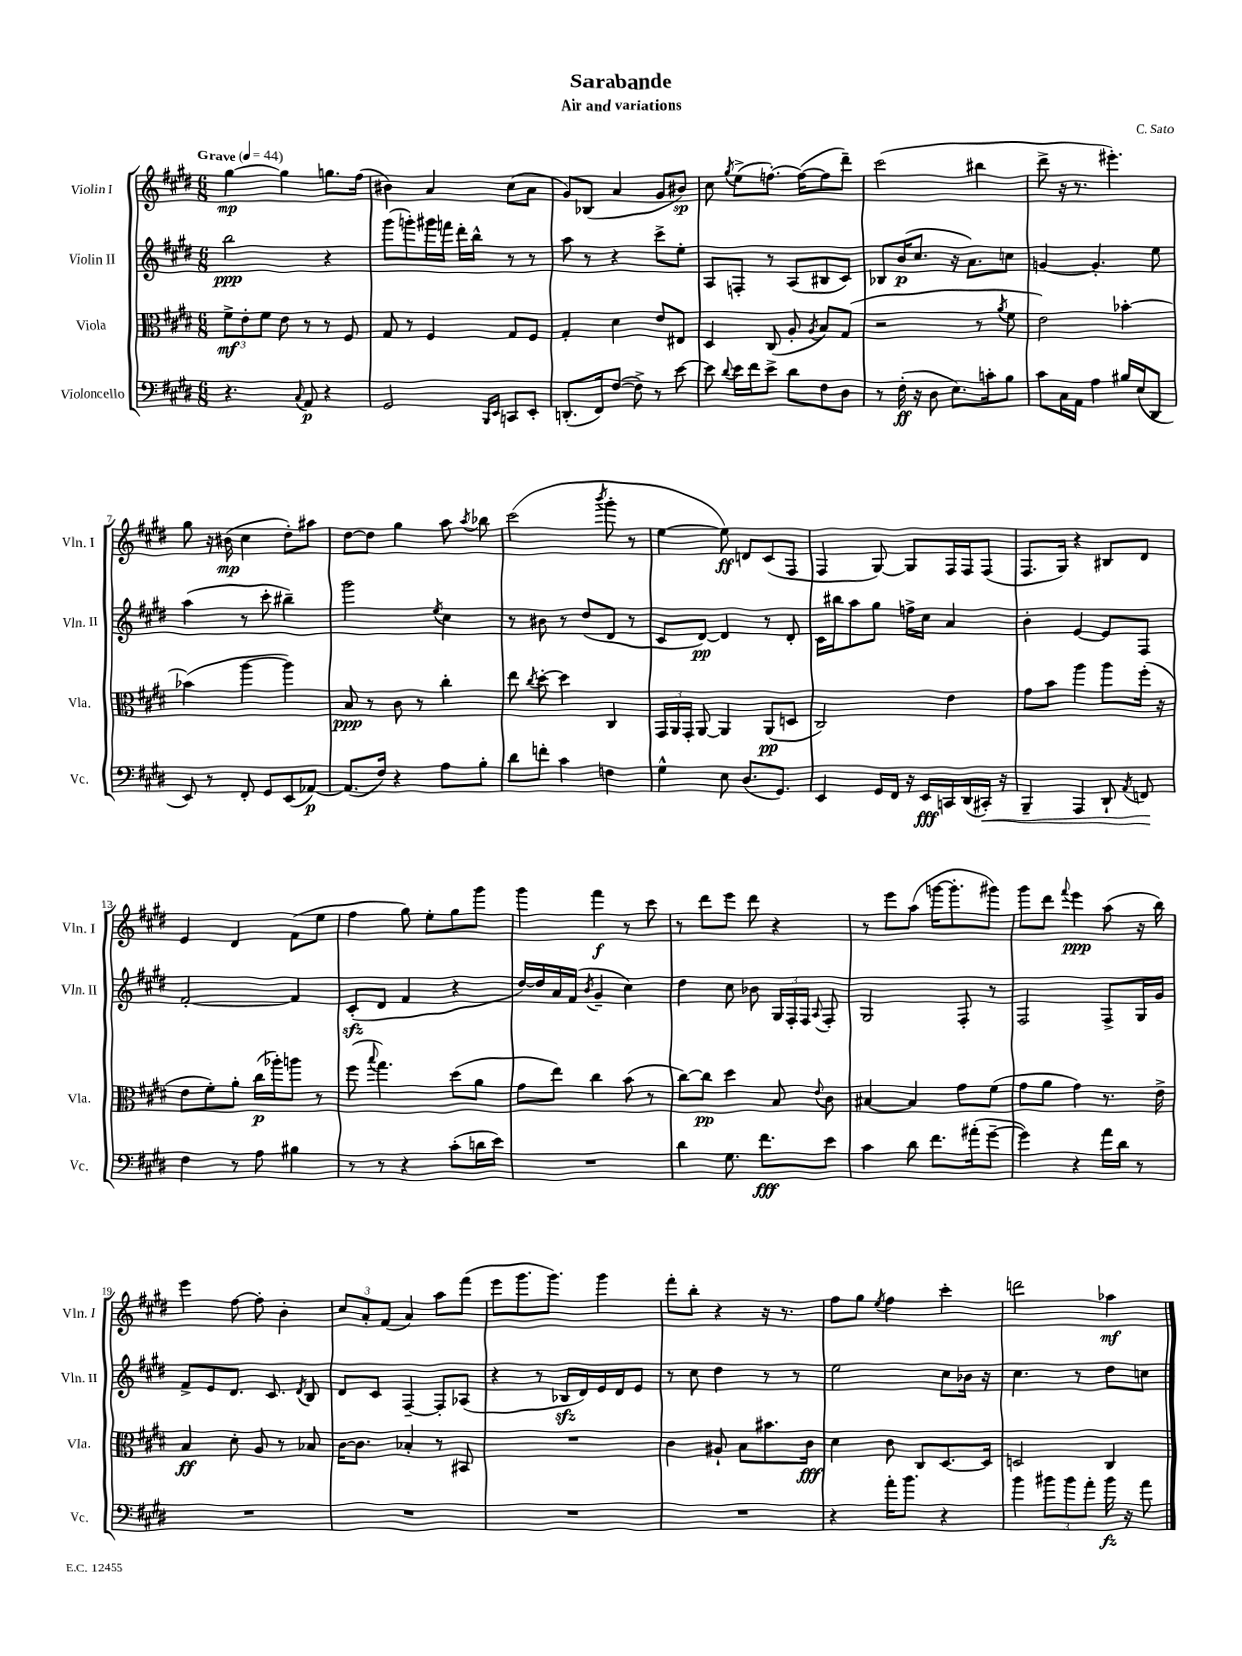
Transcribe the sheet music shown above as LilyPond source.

\header { title = "Sarabande" composer = "C. Sato" subtitle = "Air and variations" }
<<
\new StaffGroup <<
\new Staff = "s0" \with { instrumentName = "Violin I" shortInstrumentName = "Vln. I" } {
    \clef treble \key e \major \numericTimeSignature \time 6/8 \tempo "Grave" 4 = 44
    \autoBeamOff gis''4~\mp gis''4 g''8.[ fis''16]( |
    bis'4) a'4 cis''8[( a'8] |
    gis'8[) bes8]( a'4 gis'8[ bis'8]\sp) |
    cis''8 \acciaccatura { gis''8 } e''8[->( f''8.]~-.) f''16[~( f''8 dis'''8]--) |
    cis'''2( bis''4 |
    dis'''8-> r16 r8. eis'''4.-.) |
    gis''8 r16 bis'16\mp( cis''4 dis''8[-.) ais''8] |
    dis''8[~ dis''8] gis''4 a''8 \acciaccatura { a''8 } bes''8 |
    cis'''2( \acciaccatura { b'''8 } gis'''8-. r8 |
    e''4~ e''8\ff) d'8[ cis'8( fis8] |
    fis4 gis8~) gis8[ fis16 fis16 fis8]( |
    fis8.[ gis16]) r4 bis8[ dis'8] |
    e'4 dis'4 fis'8[( e''8] |
    fis''4 gis''8) e''8[-. gis''8 gis'''8] |
    gis'''4 fis'''4\f r8 cis'''8 |
    r8 dis'''8[ e'''8] dis'''8 r4 |
    r8 e'''8[ a''8]( g'''16[~ g'''8.-. gis'''8]) |
    gis'''8[ dis'''8] \appoggiatura { fis'''8 } e'''4\ppp a''8( r16 b''16) |
    e'''4 fis''8~ fis''8-. b'4-. |
    \tuplet 3/2 { cis''8[ a'8-. fis'8]( } a'4) a''8[ fis'''8]( |
    e'''8[ gis'''8. gis'''8.]) gis'''4 |
    fis'''8[-. b''8]-. r4 r16 r8. |
    fis''8[ gis''8] \acciaccatura { e''8 } fis''4 cis'''4-. |
    d'''2 aes''4\mf \bar "|." |
}
\new Staff = "s1" \with { instrumentName = "Violin II" shortInstrumentName = "Vln. II" } {
    \clef treble \key e \major \numericTimeSignature \time 6/8
    \autoBeamOff b''2\ppp r4 |
    gis'''8[( g'''8-.) gis'''16 f'''16] dis'''16[-. b''16]-^ r8 r8 |
    a''8 r8 r4 cis'''8[-> e''8]-. |
    a8[ f8]-. r8 a8[( bis8 cis'8]) |
    bes8[ b'16\p( cis''8.] r16 a'8.[) c''8] |
    g'4~ g'4.-. e''8 |
    a''4( r8 cis'''8-. bis''4--) |
    gis'''2 \acciaccatura { e''8 } cis''4 |
    r8 bis'8 r8 dis''8[( dis'8] r8 |
    cis'8[ dis'8]~\pp) dis'4 r8 dis'8-. |
    cis'16[ bis''16 a''8 gis''8] f''16[-> cis''16] a'4 |
    b'4-. e'4~ e'8[ fis8] |
    fis'2~-. fis'4 |
    cis'8[-.\sfz( dis'8] fis'4 r4 |
    dis''16[~) dis''16 a'16 fis'16]( \acciaccatura { b'8 } gis'4-- cis''4) |
    dis''4 cis''8 bes'8 \tuplet 3/2 { gis16[ fis16-. fis16] } \appoggiatura { a8 } fis8-. |
    gis2 fis8-. r8 |
    fis2 fis8[-> gis16 gis'16] |
    fis'8[-> e'8 dis'8.] cis'8. \acciaccatura { dis'8 } b8 |
    dis'8[ cis'8] fis4~-- fis8[-. aes8]( |
    r4 r8 bes16[\sfz dis'16) e'16 dis'16 e'8] |
    r8 cis''8 dis''4 r8 r8 |
    e''2 cis''8[ bes'16] r16 |
    cis''4. r8 dis''8[ c''8] \bar "|." |
}
\new Staff = "s2" \with { instrumentName = "Viola" shortInstrumentName = "Vla." } {
    \clef alto \key e \major \numericTimeSignature \time 6/8
    \autoBeamOff \tuplet 3/2 { fis'8[->\mf e'8-. fis'8] } e'8 r8 r8 fis8 |
    gis8 r8 fis4 gis8[ fis8] |
    gis4-. dis'4 e'8[ eis8] |
    dis4 cis8( a8-. \acciaccatura { a8 } b8[) gis8]( |
    r2 r8 \acciaccatura { a'8 } fis'8 |
    e'2) bes'4~-. |
    bes'4( a''4~ a''4) |
    b8\ppp r8 cis'8 r8 cis''4-. |
    e''8 \acciaccatura { cis''8 } dis''8~-. dis''4 cis4 |
    \tuplet 3/2 { gis,16[ a,16 gis,16]-. } a,8~ a,4 a,8[\pp( d8] |
    cis2) e'4 |
    gis'8[ b'8] a''4 a''8[ fis''16]-.( r16 |
    e'8[ fis'8-.) a'8]-. cis''16[\p( aes''16-.) a''8] r8 |
    fis''8( \appoggiatura { b''8 } gis''4.) dis''8[( a'8] |
    gis'8[ e''8]) cis''4 b'8( r8 |
    cis''8[~) cis''8]\pp dis''4 b8 \appoggiatura { e'8 } cis'8 |
    bis4~ bis4 gis'8[ fis'8]( |
    gis'8[ a'8] gis'4) r8. e'16-> |
    b4\ff dis'8-. a8 r8 bes8 |
    cis'16[~ cis'8.] bes4-. r8 bis,8 |
    R2. |
    cis'4 ais8-! b8[ bis'8. cis'16]\fff |
    dis'4 cis'8 cis8[ dis8.~ dis16] |
    d2 cis4 \bar "|." |
}
\new Staff = "s3" \with { instrumentName = "Violoncello" shortInstrumentName = "Vc." } {
    \clef bass \key e \major \numericTimeSignature \time 6/8
    \autoBeamOff r4. \appoggiatura { cis8 } a,8\p r4 |
    gis,2 \grace { b,,16[ e,16] } c,8[ e,8]-. |
    d,8.[-.( fis,16) fis8]~( fis8->) r8 e'8~ |
    e'8 \appoggiatura { dis'8 } e'16[ fis'16 e'8]-> dis'8[ fis8 dis8] |
    r8 fis16-.\ff( r16 dis8 e8.[) c'16-. b8] |
    cis'8[ cis16 a,16] a4 bis16[ e16( dis,8] |
    e,8) r8 fis,8-. gis,8[ e,8( aes,8]~\p) |
    aes,8.[( fis16]) r4 a8[ b8]-. |
    dis'8[ f'8]-. cis'4 f4 |
    gis4-^ e8 dis8.[( gis,8.]) |
    e,4 gis,16[ fis,16] r16 e,16[\fff c,16 dis,16( cis,16]-.\<) r16 |
    b,,4-- a,,4 dis,8-! \acciaccatura { a,8 } f,8\! |
    fis4 r8 a8 bis4 |
    r8 r8 r4 cis'8[-.( d'16 e'16]) |
    R2. |
    dis'4 gis8. fis'8.[\fff e'8] |
    cis'4 dis'8 fis'8.[ ais'16-.( gis'8]~-- |
    gis'4) r4 a'16[ dis'16] r8 |
    R2. |
    R2. |
    R2. |
    R2. |
    r4 a'16[-. b'8.] r4 |
    b'4 \tuplet 3/2 { bis'8[ bis'8 a'8]-. } bis'16\fz r16 a'8 \bar "|." |
}
>>
>>
